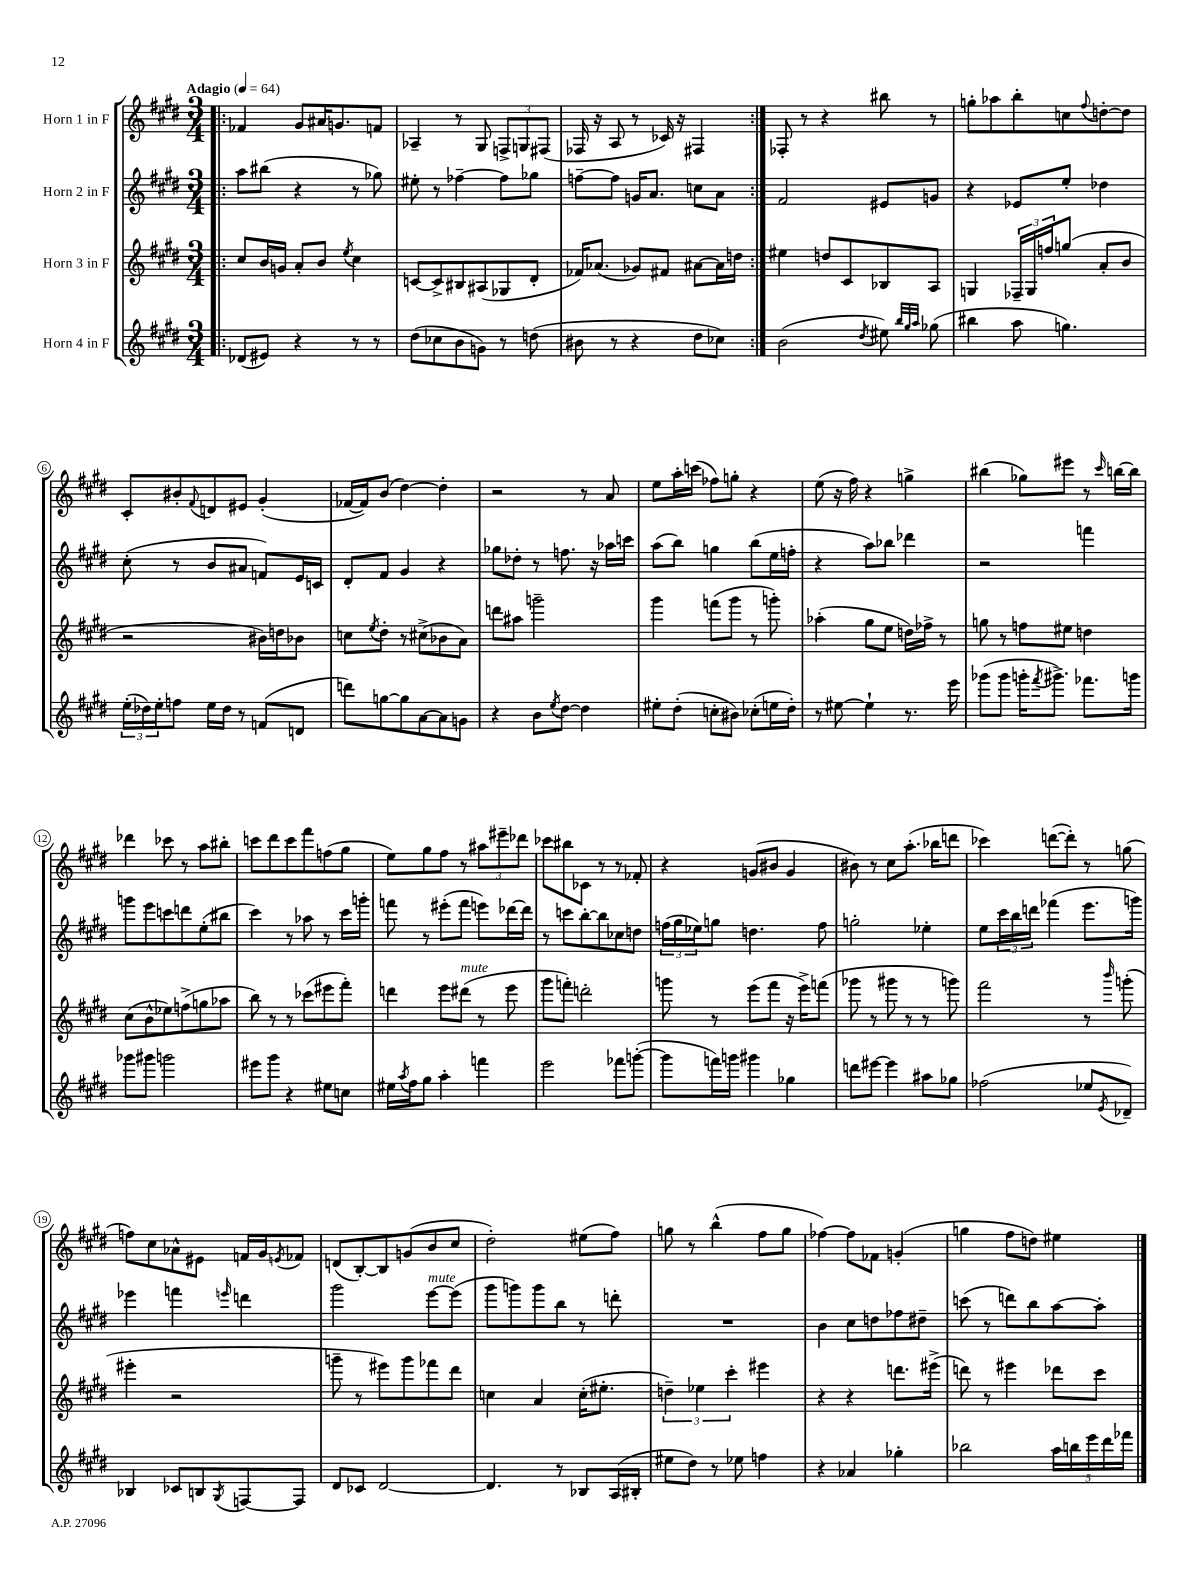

**kern	**kern	**kern	**kern
*part4	*part3	*part2	*part1
*staff4	*staff3	*staff2	*staff1
*I"Horn 4 in F	*I"Horn 3 in F	*I"Horn 2 in F	*I"Horn 1 in F
*clefG2	*clefG2	*clefG2	*clefG2
*k[f#c#g#d#]	*k[f#c#g#d#]	*k[f#c#g#d#]	*k[f#c#g#d#]
*M3/4	*M3/4	*M3/4	*M3/4
*MM64	*MM64	*MM64	*MM64
=1!|:	=1!|:	=1!|:	=1!|:
!	!	!	!LO:TX:a:B:t=Adagio
(8d-X/L	8cc#/L	8aa\L	4f-X/
8e#X/J)	16b/L	(8bb#X\J	.
.	16gn/JJ	.	.
4r	8a'/L	4r	8g#/L
.	8b/J	.	16a#X/K
.	.	.	8.gn/
.	8qee/	.	.
8r	4cc#\	8r	.
8r	.	8gg-X\)	8fn/J
=2	=2	=2	=2
(8dd#\L	[8cn/L	8ee#X'\	4A-X~/
8cc-X\	8c^/]	8r	.
8b\	8B#X/	[4ff-X~\	8r
8gn\J)	(8A#X/	.	8G#/
8r	8G-X/	8ff-\L]	12Fn^/L
.	.	.	12Gn/
(8ddn\	8d#'/J	8gg-X\J	.
.	.	.	(12F#X/J
=3	=3	=3	=3
8b#X\	16f-X/KL)	[8ffn~\L	16F-X/
.	(8.a-X/J	.	16r
8r	.	8ff\J]	8A/
4r	8g-X/L)	16gn/KL	8r
.	.	8.a/J	.
.	8f#X/J	.	16c-X/)
.	.	.	16r
8dd#\L	[8a#X\L	8ccn\L	4F#X/
8cc-X\J)	16a#\L]	8a\J	.
.	16ddn\JJ	.	.
=4:|!	=4:|!	=4:|!	=4:|!
(2b\	4ee#X\	2f#/	8F-X'/
.	.	.	8r
.	8ddn/L	.	4r
.	8c#/	.	.
8qdd#/	.	.	.
8ee#X\)	8B-X/	8e#X/L	8bb#X\
32qqbb/LLL	.	.	.
32qqgg#/	.	.	.
32qqaa/JJJ	.	.	.
(8gg-X\	8A/J	8gn/J	8r
=5	=5	=5	=5
4bb#X\	4Gn/	4r	8ggn'\L
.	.	.	8aa-X\
8aa\	24F-X~/LL	8e-X/L	8bb'\
.	24G/	.	.
.	24ffn/J	.	.
4.ggn\)	(8ggn/J	8ee'/J	8ccn\
.	.	.	8qqff#/
.	8a'/L	4dd-X\	[8ddn'\
.	8b/J	.	8dd\J]
!!LO:LB:g=z
=6	=6	=6	=6
(24ee'\LL	2r	(8cc#'\	8c#'/L
24dd-X\)	.	.	.
24ee'\J	.	.	.
8ffn\J	.	8r	8b#X'/
.	.	.	8qqf#/
16ee\LL	.	8b/L	8dn/
16dd-\JJ	.	.	.
8r	.	8a#X/J	8e#X/J
(8fn/L	16b#X\LL)	8fn/L)	(4g#'/
.	16ddn\J	.	.
8dn/J	8b-X\J	16e/L	.
.	.	16cn/JJ	.
=7	=7	=7	=7
8dddn\L)	8ccn\L	8d#'/L	[16f-X/LL
.	.	.	16f-/J])
.	8qee/	.	.
[8ggn\	8dd#'\J	8f#/J	(8b/J
8gg\]	8r	4g#/	[4dd#\)
[8a\	(8cc#X^\L	.	.
8a\]	8b-X\	4r	4dd#'\]
8gn\J	8a\J)	.	.
=8	=8	=8	=8
4r	8dddn\L	8gg-X\L	2r
.	8aa#X\J	8dd-X'\J	.
8b\L	2gggn~\	8r	.
8qee/	.	.	.
[8dd#\J	.	8.ffn\	.
4dd#\]	.	.	8r
.	.	16r	.
.	.	16aa-X\LL	8a/
.	.	16cccn\JJ	.
=9	=9	=9	=9
8ee#X'\L	4ggg#\	(8aa\L	8ee\L
(8dd#'\J	.	8bb\J)	16aa'\L
.	.	.	(16cccn\JJ
8ccn'\L	(8fffn\L	4ggn\	8ff-X\L)
8b#X\J)	8ggg#\J	.	8ggn'\J
(8cc-X'\L	8r	(8bb\L	4r
16een\L	8gggn'\)	16ee\L	.
16dd#'\JJ)	.	16ffn'\JJ	.
=10	=10	=10	=10
8r	(4aa-X'\	4r	(8ee\
[8ee#X\	.	.	16r
.	.	.	16ff#\)
4ee#`\]	8gg#\L	8aa\L)	4r
.	8ee\J	8bb-X\J	.
8.r	16ddn\LL)	4ddd-X\	4ggn^\
.	16ff-X^\JJ	.	.
.	8r	.	.
16eee\	.	.	.
=11	=11	=11	=11
(8ggg-X\L	8ggn\	2r	(4bb#X\
8ggg-\J	8r	.	.
16gggn'\KL	8ffn\L	.	8gg-X\L)
8qfff#/	.	.	.
8.ggg#X^\J)	.	.	.
.	8ee#X\J	.	8eee#X\J
8.fff-X\L	4ddn\	4fffn\	8r
.	.	.	16qqccc#/
.	.	.	[16bbn\LL
16gggn\Jk	.	.	16bb\JJ]
!!LO:LB:g=z
=12	=12	=12	=12
8ggg-X\L	(8cc#\L	8gggn\L	4ddd-X\
8ggg#X\J	8b^^\	8eee\	.
2gggn\	8ee-X\)	8cccn\	8ccc-X\
.	(8ffn^\	8dddn\	8r
.	8ggn\	(8ee'\	8aa\L
.	8aa-X\J	8bb#X\J	8bb#X'\J
=13	=13	=13	=13
8eee#X\L	8bb\)	4ccc#\)	8cccn\L
8ggg#\J	8r	.	8ddd#\
4r	8r	8r	8ccc\
.	(8ccc-X\L	8aa-X\	8fff#\
8ee#X\L	8eee#X\	8r	(8ffn\
8ccn\J	8fff#'\J)	16ccc#\LL	8gg#\J
.	.	16gggn'\JJ	.
=14	=14	=14	=14
16ee#X\LL	4dddn\	8fffn\	8ee\L)
8qaa/	.	.	.
16ff#\J	.	.	.
8gg#\J	.	8r	8gg#\
4aa'\	8eee\L	(8eee#X'\L	8ff#\J
!	!LO:TX:a:i:t=mute	!	!
.	(8ddd#X\J	8fff\J	8r
4fffn\	8r	8eeen\L)	12aa#X\L
.	.	.	12eee#X~\
.	8eee\	[16ddd-X\L	.
.	.	.	12ddd-X\J
.	.	16ddd-\JJ]	.
=15	=15	=15	=15
2eee\	8ggg#\L	8r	8ccc-X\L
.	8fffn'\J)	8cccn\L	8bb#X\
.	2dddn'\	[8bb'\	8c-X\J
.	.	8bb\]	8r
8fff-X\L	.	8cc-X\	8r
([8gggn'\J	.	8ddn\J	8f-X'/
=16	=16	=16	=16
8ggg\L]	8gggn\	(24ffn\LL	4r
.	.	24gg#\	.
.	.	24ee-X\J)	.
16fffn\L)	8r	8ggn\J	.
16gggn\JJ	.	.	.
4ggg#X\	(8eee\L	4.ddn\	(8gn/L
.	8fff#\J	.	8b#X/J
4gg-X\	16r	.	4g/
.	16eee^\KL)	.	.
.	(8fffn\J	8ff\	.
=17	=17	=17	=17
8dddn\L	8ggg-X\	2ggn'\	8b#X\)
[8eee#X\J	8r	.	8r
4eee#\]	8ggg#X\	.	8cc#\L
.	8r	.	(8.aa'\J
8aa#X\L	8r	4ee-X'\	.
.	.	.	16bb-X\KL
8gg-X\J	8gggn\)	.	8dddn\J
=18	=18	=18	=18
(2ff-X\	2fff#\	8ee\L	4ccc-X\)
.	.	24ccc#\L	.
.	.	24bb\	.
.	.	24dddn\JJ	.
.	.	(4fff-X\	([8dddn\L
.	.	.	8ddd'\J])
8ee-X/L	8r	8.eee\L	8r
8qe/	16qqbbb/	.	.
8d-X~/J)	(8gggn'\	.	(8ggn\
.	.	16gggn\Jk)	.
!!LO:LB:g=z
=19	=19	=19	=19
4B-X/	4eee#X'\	4eee-X\	8ffn\L)
.	.	.	8cc#\
8c-X/L	2r	4fffn\	8a-X^^\
8Bn/	.	.	8e#X\J
8qG#/	.	16qqeeen/	.
[8Fn/	.	4dddn\	16fn/LL
.	.	.	16g#/J
.	.	.	8qen/
8F/J]	.	.	8f-X/J
=20	=20	=20	=20
8d#/L	8gggn~\	2ggg#\	(8dn/L
8c-X/J	8r	.	[8B'/)
[2d#/	8eee#X\L)	.	8B/]
.	8ggg\	.	(8gn/
!	!	!LO:TX:a:i:t=mute	!
.	8fff-X\	[8eee\L	8b/
.	8ddd#\J	(8eee\J]	8cc#/J
=21	=21	=21	=21
4.d#/]	4ccn\	8ggg#\L	2dd#'\)
.	.	8gggn\)	.
.	4a/	8ggg\	.
8r	.	8bb\J	.
8B-X/L	(16cc'\KL	8r	(8ee#X\L
.	8.ee#X'\J	.	.
(16A/L	.	8dddn'\	8ff#\J)
16B#X'/JJ	.	.	.
=22	=22	=22	=22
8ee#X\L	6ddn~\)	2.r	8ggn\
8dd#\J)	.	.	8r
.	6ee-X\	.	.
8r	.	.	(4bb^^\
.	6ccc#'\	.	.
8ee-X\	.	.	.
4ffn\	4eee#X\	.	8ff#\L
.	.	.	8gg\J
=23	=23	=23	=23
4r	4r	4b\	[4ff-X\)
4a-X/	4r	8cc#\L	8ff-\L]
.	.	8ddn\	8f-X\J
4gg-X'\	8.dddn\L	8ff-X\	(4gn'/
.	.	8dd#X~\J	.
.	(16eee#X^\Jk	.	.
=24	=24	=24	=24
2bb-X\	8dddn\)	(8cccn\	4ggn\
.	8r	8r	.
.	4eee#X\	8dddn\L)	8ff#\L
.	.	8bb\	8ddn\J)
20aa\LL	8ddd-X\L	[8aa\	4ee#X\
20bbn\	.	.	.
20eee\	.	.	.
.	8ccc#\J	8aa'\J]	.
20ddd#\	.	.	.
20fff-X\JJ	.	.	.
==	==	==	==
*-	*-	*-	*-
